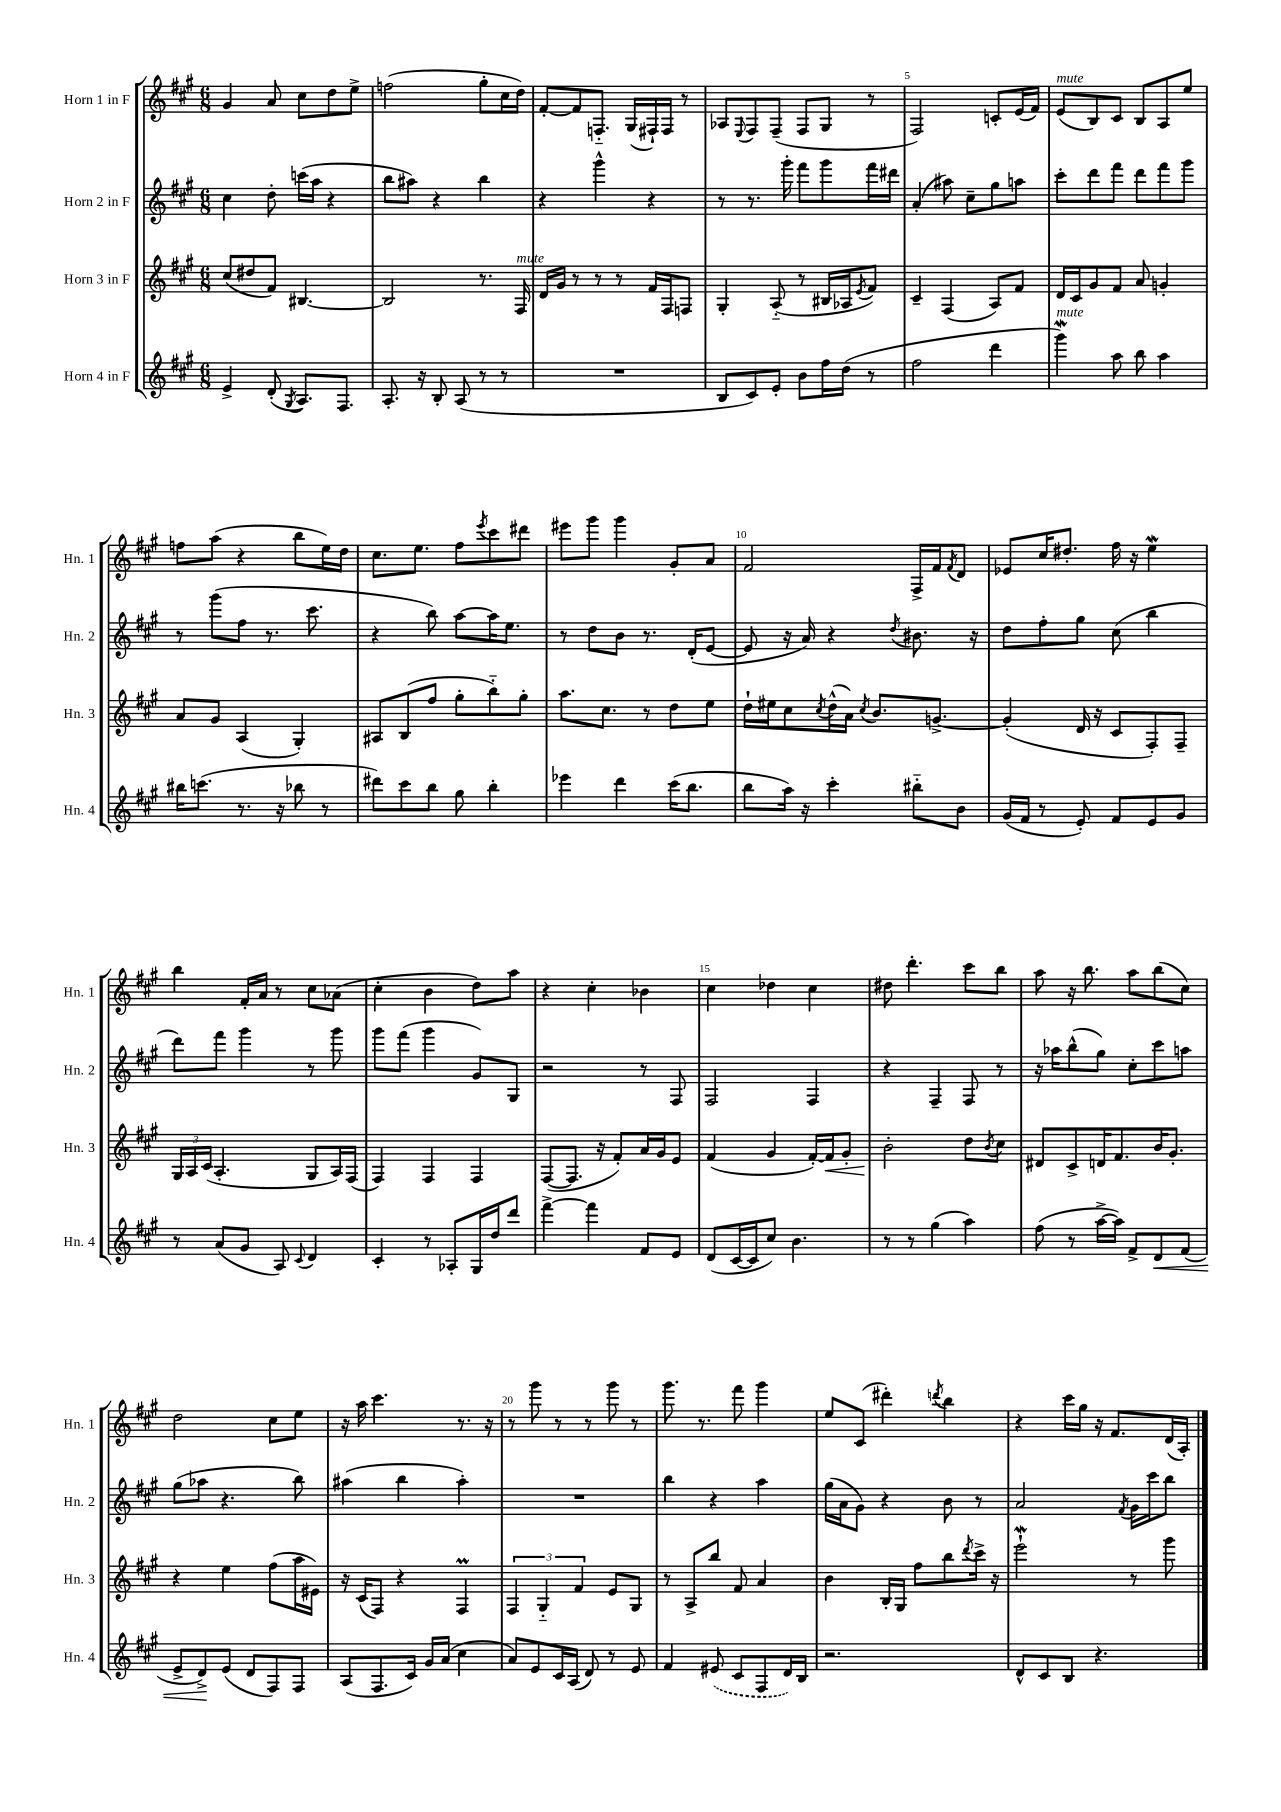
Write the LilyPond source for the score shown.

<<
\new StaffGroup <<
\new Staff = "s0" \with { instrumentName = "Horn 1 in F" shortInstrumentName = "Hn. 1" } {
    \clef treble \key a \major \numericTimeSignature \time 6/8
    gis'4 a'8 cis''8 d''8 e''8-> |
    f''2( gis''8-. cis''16 d''16) |
    fis'8~-. fis'8 f8.-_ gis16( fis16-!) fis16 r8 |
    aes8 \appoggiatura { e8 } fis8 fis8--( fis8 gis8 r8 |
    fis2) c'8-. e'16( fis'16) |
    e'8^\markup { \italic "mute" }( b8) cis'8 b8 a8 e''8 |
    f''8 a''8( r4 b''8 e''16) d''16 |
    cis''8. e''8. fis''8 \acciaccatura { e'''8 } cis'''8 dis'''8 |
    eis'''8 gis'''8 gis'''4 gis'8-. a'8 |
    fis'2 fis16-> fis'16 \acciaccatura { fis'8 } d'8 |
    ees'8 cis''16 dis''8.-. fis''16 r16 e''4\mordent |
    b''4 fis'16-. a'16 r8 cis''8 aes'8( |
    cis''4-. b'4 d''8) a''8 |
    r4 cis''4-. bes'4 |
    cis''4 des''4 cis''4 |
    dis''8 d'''4.-. cis'''8 b''8 |
    a''8 r16 b''8. a''8 b''8( cis''8) |
    d''2 cis''8 e''8 |
    r16 a''16 cis'''4. r8. r16 |
    r8 gis'''8 r8 r8 gis'''8 r8 |
    gis'''8. r8. fis'''8 gis'''4 |
    e''8 cis'8( dis'''4-.) \acciaccatura { d'''8 } b''4 |
    r4 cis'''16 gis''16 r16 fis'8. d'16( a16-.) \bar "|." |
}
\new Staff = "s1" \with { instrumentName = "Horn 2 in F" shortInstrumentName = "Hn. 2" } {
    \clef treble \key a \major \numericTimeSignature \time 6/8
    cis''4 d''8-. c'''16( a''16 r4 |
    b''8 ais''8) r4 b''4 |
    r4 gis'''4-^ r4 |
    r8 r8. gis'''16-. fis'''8 gis'''8 fis'''16 dis'''16 |
    a'4-.( ais''8) cis''8-- gis''8 a''8 |
    cis'''8-. d'''8 fis'''8 d'''8 fis'''8 gis'''8 |
    r8 gis'''8( fis''8 r8. cis'''8. |
    r4 b''8) a''8~ a''16 e''8. |
    r8 d''8 b'8 r8. d'16-.( e'8~ |
    e'8 r16 a'16) r4 \acciaccatura { d''8 } bis'8. r16 |
    d''8 fis''8-. gis''8 cis''8( b''4 |
    d'''8) fis'''8 gis'''4 r8 gis'''8 |
    gis'''8 fis'''8( gis'''4 gis'8) gis8 |
    r2 r8 fis8 |
    fis2 fis4 |
    r4 fis4-- fis8 r8 |
    r16 aes''16 b''8-^( gis''8) cis''8-. cis'''8 a''8 |
    gis''8( aes''8 r4. b''8) |
    ais''4( b''4 ais''4-.) |
    R2. |
    b''4 r4 a''4 |
    gis''16( a'16 gis'8) r4 b'8 r8 |
    a'2 \acciaccatura { fis'8 } gis'16 cis'''16 b''8 \bar "|." |
}
\new Staff = "s2" \with { instrumentName = "Horn 3 in F" shortInstrumentName = "Hn. 3" } {
    \clef treble \key a \major \numericTimeSignature \time 6/8
    cis''8( dis''8 fis'8) bis4.~ |
    bis2 r8. fis16^\markup { \italic "mute" } |
    d'16 gis'16 r8 r8 r8 fis'16 fis16 f8 |
    gis4-. a8-_( r8 bis16 aes16 \acciaccatura { e'8 } fis'8) |
    cis'4-- fis4( a8) fis'8 |
    d'16 cis'16 gis'8 fis'8 a'8 g'4-. |
    a'8 gis'8 a4( gis4-.) |
    ais8 b8( fis''8 gis''8-. b''8-_) gis''8-. |
    a''8. cis''8. r8 d''8 e''8 |
    d''16-! eis''16 cis''8 \acciaccatura { cis''8 } d''16-^( a'16) \acciaccatura { cis''8 } b'8. g'8.~-> |
    g'4-.( d'16 r16 cis'8 fis8-.) fis8-- |
    \tuplet 3/2 { gis16 a16 cis'16( } a4.-. gis8 a16) fis16( |
    fis4) fis4 fis4 |
    fis8~( fis8. r16 fis'8-.) a'16 gis'16 e'8 |
    fis'4( gis'4 fis'16~-.) fis'16\< gis'8-. |
    b'2-.\! d''8 \acciaccatura { b'8 } cis''8 |
    dis'8 cis'8-> d'16 fis'8. b'16 gis'8.-. |
    r4 e''4 fis''8( a''16 eis'16) |
    r16 cis'16( fis8) r4 fis4\prall |
    \tuplet 3/2 { fis4 gis4-_ fis'4 } e'8 gis8 |
    r8 a8-> b''8 fis'8 a'4 |
    b'4 b16-. gis16 fis''8 b''8 \acciaccatura { d'''8 } cis'''16-> r16 |
    e'''2-!\mordent r8 gis'''8 \bar "|." |
}
\new Staff = "s3" \with { instrumentName = "Horn 4 in F" shortInstrumentName = "Hn. 4" } {
    \clef treble \key a \major \numericTimeSignature \time 6/8
    e'4-> d'8-.( \acciaccatura { gis8 } a8.) fis8. |
    a8.-. r16 b8-. a8( r8 r8 |
    R2. |
    b8 cis'8) e'8-. b'8 fis''16 d''16( r8 |
    fis''2 d'''4 |
    gis'''4\mordent^\markup { \italic "mute" }) a''8 b''8 a''4 |
    bis''16 c'''8.( r8. r16 bes''8 r8 |
    dis'''8) cis'''8 b''8 gis''8 b''4-. |
    ees'''4 d'''4 cis'''16( b''8. |
    b''8 a''16) r16 cis'''4-. bis''8-_ b'8 |
    gis'16( fis'16 r8 e'8-.) fis'8 e'8 gis'8 |
    r8 a'8( gis'8 a8) \appoggiatura { cis'8 } d'4 |
    cis'4-. r8 aes8-. gis16 d''16 d'''8 |
    fis'''4~-> fis'''4 fis'8 e'8 |
    d'8( cis'16~ cis'16 cis''8) b'4. |
    r8 r8 gis''4( a''4) |
    fis''8( r8 a''16~-> a''16) fis'8-> d'8\< fis'8( |
    e'8-> d'8->\!) e'8( d'8 fis8) fis8 |
    a8( fis8. cis'16) gis'16 a'16( cis''4 |
    a'8) e'8 cis'16 a16( d'8) r8 e'8 |
    fis'4 \once \slurDashed eis'8( cis'8 fis8 d'16) b16 |
    r2. |
    d'8-^ cis'8 b8 r4. \bar "|." |
}
>>
>>
\layout { \context { \Score \override BarNumber.break-visibility = ##(#f #t #t) barNumberVisibility = #(every-nth-bar-number-visible 5) } }
